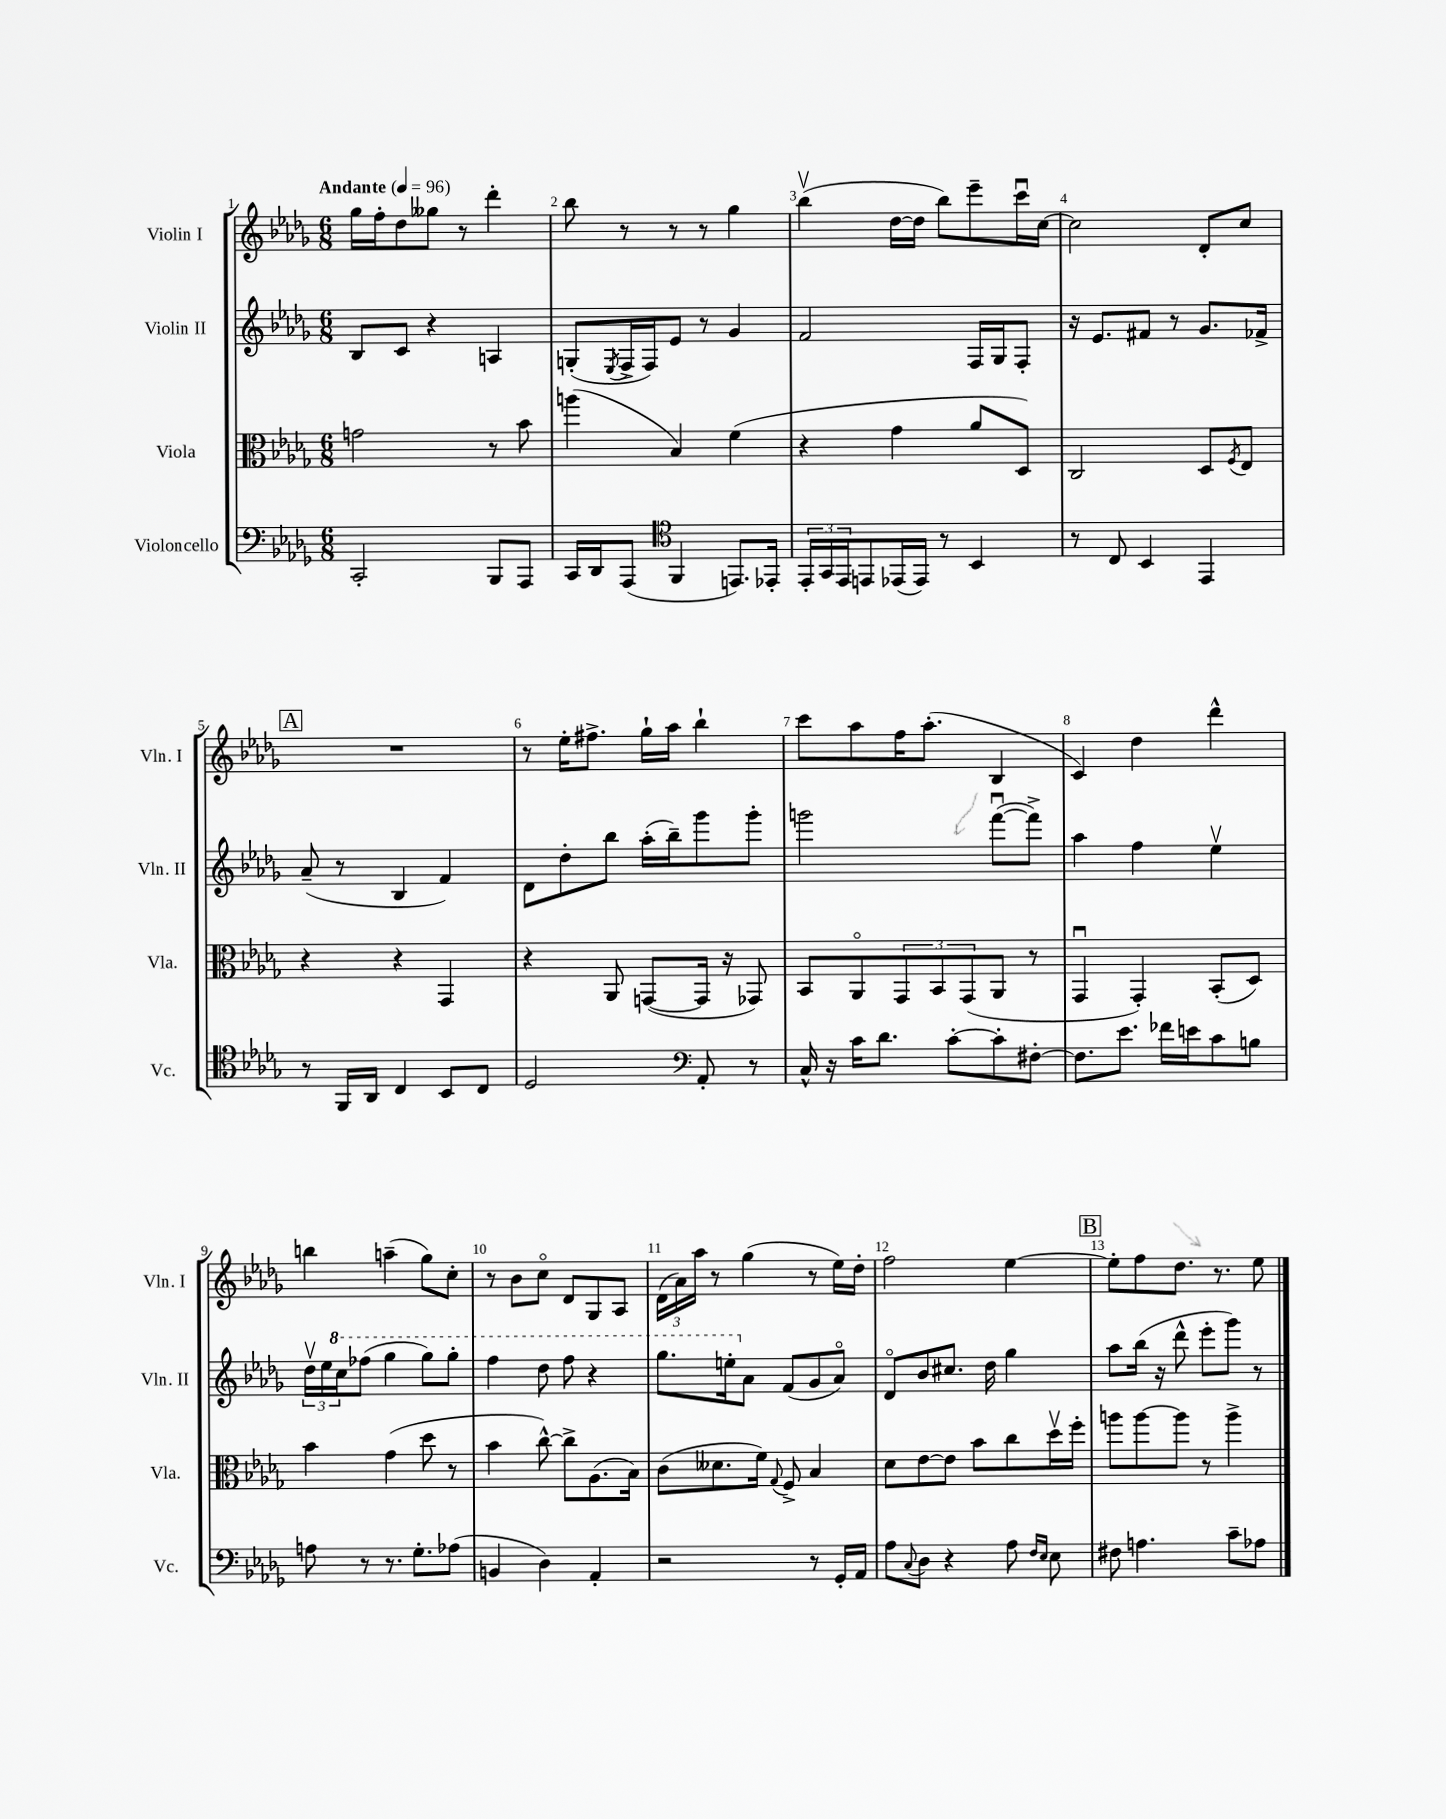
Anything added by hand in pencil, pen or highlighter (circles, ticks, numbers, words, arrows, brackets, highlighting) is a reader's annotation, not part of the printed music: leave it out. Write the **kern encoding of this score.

**kern	**kern	**kern	**kern
*staff4	*staff3	*staff2	*staff1
*clefF4	*clefC3	*clefG2	*clefG2
*k[b-e-a-d-g-]	*k[b-e-a-d-g-]	*k[b-e-a-d-g-]	*k[b-e-a-d-g-]
*M6/8	*M6/8	*M6/8	*M6/8
*MM96	*MM96	*MM96	*MM96
2CC'/	2g\	8B-/L	16gg-\LL
.	.	.	16ff'\J
.	.	8c/J	8dd-\
.	.	4r	8gg--\J
.	.	.	8r
8BBB-/L	8r	4A/	4ddd-'\
8AAA-/J	8b-\	.	.
=	=	=	=
16CC/LL	(4aa\	(8G'/L	8bb-\
16DD-/J	.	.	.
.	.	8qE-/	.
(8AAA-/J	.	16F^/L	8r
.	.	16F/J)	.
*clefC4	*	*	*
4FF/	4B-/)	8e-/J	8r
.	.	8r	8r
8.EE/L)	(4f\	4g-/	4gg-\
16EE-'/Jk	.	.	.
=	=	=	=
24EE-'/LL	4r	2f/	(4bb-v\
24GG-/	.	.	.
24EE-/J	.	.	.
8EE/	.	.	.
(16EE-/L	4g-\	.	[16dd-\LL
16EE-/JJ)	.	.	16dd-\]JJ
8r	.	.	8bb-\L)
4BB-/	8a-/L	16F/LL	8eee-~\
.	.	16G-/J	.
.	8D-/J)	8F'/J	16cccu\L
.	.	.	[16cc\JJ
=	=	=	=
8r	2C/	16r	2cc\]
.	.	8.e-/L	.
8C/	.	.	.
4BB-/	.	8f#/J	.
.	.	8r	.
4EE-/	8D-/L	8.g-/L	8d-'/L
.	8qF/	.	.
.	8E-/J	.	8cc/J
.	.	16f-^/Jk	.
=	=	=	=
8r	4r	(8a-~/	2.r
16FF/LL	.	8r	.
16AA-/JJ	.	.	.
4C/	4r	4B-/	.
8BB-/L	4GG-/	4f/)	.
8C/J	.	.	.
=	=	=	=
2D-/	4r	8d-\L	8r
.	.	8dd-'\	16ee-'\LK
.	.	.	8.ff#^\J
.	8AA-/	8bb-\J	.
.	([8GG/L	(16aa-'\LL	16gg-`\LL
.	.	16bb-~\J)	16aa-\JJ
*clefF4	*	*	*
8AA-'/	16GG/]Jk	8ggg-\	4bb-`\
.	16r	.	.
8r	8GG-/)	8ggg-'\J	.
=	=	=	=
16C^^/	8BB-/L	2ggg\	8ccc\L
16r	.	.	.
16c\LK	8AA-o/	.	8aa-\
8.d-\J	.	.	.
.	12GG-/	.	16ff\K
.	.	.	(8.aa-'\J
.	12BB-/	.	.
[8c'\L	.	.	.
.	(12GG-/	.	.
8c'\]	8AA-/J	([8fffu\L	4B-/
[8F#'\J	8r	8fff^\]J)	.
=	=	=	=
8.F#\]L	4GG-u/	4aa-\	4c/)
8.e-\J	.	.	.
.	4GG-'/)	4ff\	4dd-\
16f-\LL	.	.	.
16e\J	.	.	.
8c\	(8BB-'/L	4ee-v\	4ddd-^^\
8B\J	8D-/J)	.	.
=	=	=	=
8A\	4b-\	24dd-v\LL	4bb\
.	.	24ee-\	.
.	.	24ccc\J	.
8r	.	(8fff-\J	.
8.r	(4g-\	4ggg-\	(4aa~\
8.G-'\L	.	.	.
.	8dd-\	8ggg-\L)	8gg-\L)
(8A-\J	8r	8ggg-'\J	8cc'\J
=	=	=	=
4BB/	4b-\	4fff\	8r
.	.	.	8b-\L
4D-\)	[8cc^^\)	8ddd-\	8cco\J
.	8cc^\]L	8fff\	8d-/L
4AA-'/	(8.A-\	4r	8G-/
.	.	.	8A-/J
.	16B-\Jk)	.	.
=	=	=	=
2r	(8c\L	8.ggg-\L	(24d-\LL
.	.	.	24a-\)
.	.	.	24aa-\JJ
.	8.d--\	.	8r
.	.	16eee'\k	.
.	.	8a-\J	(4gg-\
.	16f\Jk)	.	.
.	8qqG-/	.	.
.	8F^/	(8f/L	.
8r	4B-/	8g-/	8r
16GG-'/LL	.	8a-o/J)	16ee-\LL)
16AA-/JJ	.	.	16dd-'\JJ
=	=	=	=
8A-\L	8d-\L	8d-o/L	2ff\
8qqC/	.	.	.
8D-\J	[8e-\	8b-/	.
4r	8e-\]J	8.cc#/J	.
.	8b-\L	.	.
.	.	16dd-\	.
8A-\	8cc\	4gg-\	[4ee-\
16qqF/LL	.	.	.
16qqE-/JJ	.	.	.
8E-\	16dd-v\L	.	.
.	16ff'\JJ	.	.
=	=	=	=
8F#\	8aa\L	8aa-\L	8ee-'\]L
4.A\	[8aa\	(16bb-\Jk	8ff\
.	.	16r	.
.	8aa\]J	8ddd-^^\	8.dd-\J
.	8r	8eee-'\L	.
.	.	.	8.r
8c~\L	4aa^\	8ggg-\J)	.
8A-\J	.	8r	8ee-\
==	==	==	==
*-	*-	*-	*-
